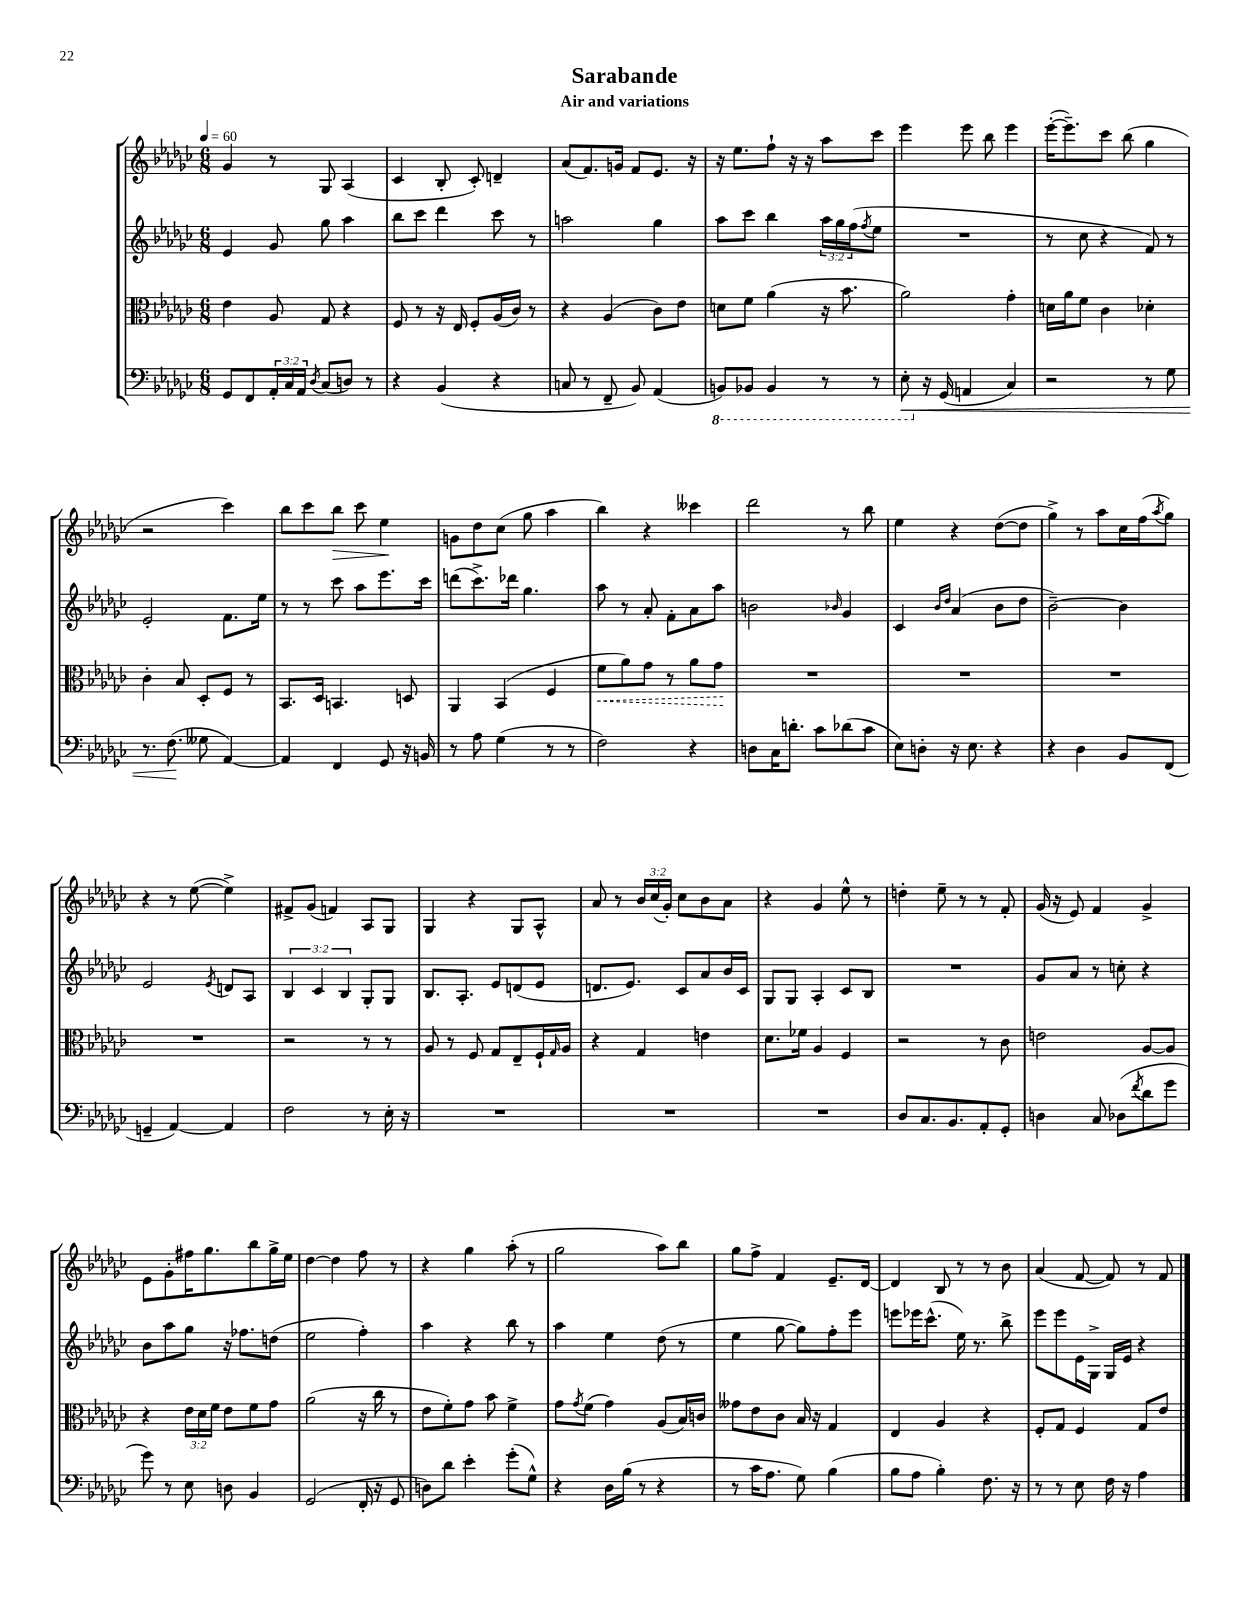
\header { title = "Sarabande" subtitle = "Air and variations" }
<<
\new StaffGroup <<
\new Staff = "s0" {
    \clef treble \key ges \major \numericTimeSignature \time 6/8 \override Staff.TupletNumber.text = #tuplet-number::calc-fraction-text \tempo 4 = 60
    ges'4 r8 ges8 aes4( |
    ces'4 bes8-. ces'8-.) d'4-- |
    aes'8( f'8.) g'16 f'8 ees'8. r16 |
    r16 ees''8. f''8-! r16 r16 aes''8 ces'''8 |
    ees'''4 ees'''8 bes''8 ees'''4 |
    ees'''16~-.( ees'''8.--) ces'''8 bes''8( ges''4 |
    r2 ces'''4) |
    bes''8 ces'''8 bes''8\> ces'''8 ees''4\! |
    g'8 des''8 ces''8( ges''8 aes''4 |
    bes''4) r4 ceses'''4 |
    des'''2 r8 bes''8 |
    ees''4 r4 des''8~( des''8 |
    ges''4->) r8 aes''8 ces''16 f''16( \acciaccatura { aes''8 } ges''8) |
    r4 r8 ees''8~( ees''4->) |
    fis'8-> ges'8( f'4) aes8 ges8 |
    ges4 r4 ges8 aes8-^ |
    aes'8 r8 \tuplet 3/2 { bes'16 ces''16( ges'16-.) } ces''8 bes'8 aes'8 |
    r4 ges'4 ees''8-^ r8 |
    d''4-. ees''8-- r8 r8 f'8-. |
    ges'16( r16 ees'8) f'4 ges'4-> |
    ees'8 ges'8-. fis''16 ges''8. bes''8 ges''16-> ees''16 |
    des''4~ des''4 f''8 r8 |
    r4 ges''4 aes''8-.( r8 |
    ges''2 aes''8) bes''8 |
    ges''8 f''8-> f'4 ees'8.-- des'16~ |
    des'4 bes8 r8 r8 bes'8 |
    aes'4( f'8~ f'8) r8 f'8 \bar "|." |
}
\new Staff = "s1" {
    \clef treble \key ges \major \numericTimeSignature \time 6/8 \override Staff.TupletNumber.text = #tuplet-number::calc-fraction-text
    ees'4 ges'8 ges''8 aes''4 |
    bes''8 ces'''8 des'''4 ces'''8 r8 |
    a''2 ges''4 |
    aes''8 ces'''8 bes''4 \tuplet 3/2 { aes''16 ges''16 f''16( } \acciaccatura { f''8 } ees''8 |
    R2. |
    r8 ces''8 r4 f'8) r8 |
    ees'2-. f'8. ees''16 |
    r8 r8 ces'''8 aes''8 ees'''8. ces'''16 |
    d'''8( ces'''8.->) des'''16 ges''4. |
    aes''8 r8 aes'8-. f'8-. aes'8 aes''8 |
    b'2 \grace { bes'16 } ges'4 |
    ces'4 \grace { bes'16 des''16 } aes'4( bes'8 des''8 |
    bes'2~--) bes'4 |
    ees'2 \acciaccatura { ees'8 } d'8 aes8 |
    \tuplet 3/2 { bes4 ces'4 bes4 } ges8-. ges8 |
    bes8. aes8.-. ees'8 d'8( ees'8 |
    d'8. ees'8.) ces'8 aes'8 bes'16 ces'16 |
    ges8 ges8 aes4-. ces'8 bes8 |
    R2. |
    ges'8 aes'8 r8 c''8-. r4 |
    bes'8 aes''8 ges''8 r16 fes''8. d''8( |
    ees''2 f''4-.) |
    aes''4 r4 bes''8 r8 |
    aes''4 ees''4 des''8( r8 |
    ees''4 ges''8~ ges''8) f''8-. ees'''8 |
    e'''8 ees'''16 ces'''8.-^( ees''16) r8. bes''8-> |
    ees'''8 ees'''8 ees'16 ges16-> ges16 ees'16 r4 \bar "|." |
}
\new Staff = "s2" {
    \clef alto \key ges \major \numericTimeSignature \time 6/8 \override Staff.TupletNumber.text = #tuplet-number::calc-fraction-text
    ees'4 aes8 ges8 r4 |
    f8 r8 r16 ees16 f8-. aes16( ces'16) r8 |
    r4 aes4( ces'8) ees'8 |
    d'8 f'8 aes'4( r16 bes'8. |
    aes'2) ges'4-. |
    d'16 aes'16 f'8 ces'4 des'4-. |
    ces'4-. bes8 des8-. f8 r8 |
    bes,8. des16 b,4. d8 |
    aes,4 bes,4( f4 |
    \once \override Hairpin.style = #'dashed-line f'8\< aes'8) ges'8 r8 aes'8 ges'8\! |
    R2. |
    R2. |
    R2. |
    R2. |
    r2 r8 r8 |
    aes8 r8 f8 ges8 ees8-- f16-! \grace { ges16 } aes16 |
    r4 ges4 e'4 |
    des'8. fes'16 aes4 f4 |
    r2 r8 ces'8 |
    e'2 aes8~ aes8 |
    r4 \tuplet 3/2 { ees'16 des'16 f'16 } ees'8 f'8 ges'8 |
    aes'2( r16 ces''16 r8 |
    ees'8 f'8-.) ges'8 bes'8 f'4-> |
    ges'8 \acciaccatura { ges'8 } f'8( ges'4) aes8( bes16) c'16 |
    geses'8 ees'8 ces'8 bes16 r16 ges4 |
    ees4 aes4 r4 |
    f8-. ges8 f4 ges8 ees'8 \bar "|." |
}
\new Staff = "s3" {
    \clef bass \key ges \major \numericTimeSignature \time 6/8 \override Staff.TupletNumber.text = #tuplet-number::calc-fraction-text
    ges,8 f,8 \tuplet 3/2 { aes,16-. ces16 aes,16 } \acciaccatura { des8 } ces8( d8) r8 |
    r4 bes,4( r4 |
    c8 r8 f,8-- bes,8) aes,4( |
    \ottava #-1 b,,8) bes,,8 bes,,4 r8 r8 |
    ees,8-.\< \ottava #0 r16 ges,16( a,4 ces4) |
    r2 r8 ges8 |
    r8. f8.\!( geses8 aes,4~) |
    aes,4 f,4 ges,8 r16 b,16 |
    r8 aes8 ges4( r8 r8 |
    f2) r4 |
    d8 ces16 d'8.-. ces'8 des'8( ces'8 |
    ees8) d8-. r16 ees8. r4 |
    r4 des4 bes,8 f,8( |
    g,4-- aes,4~) aes,4 |
    f2 r8 ees16-. r16 |
    R2. |
    R2. |
    R2. |
    des8 ces8. bes,8. aes,8-. ges,8-. |
    d4 ces8 des8( \acciaccatura { f'8 } des'8 ges'8 |
    ges'8) r8 ees8 d8 bes,4 |
    ges,2( f,16-. r16 ges,8 |
    d8) des'8 ees'4-. ges'8-.( ges8-^) |
    r4 des16 bes16( r8 r4 |
    r8 ces'16 aes8. ges8) bes4( |
    bes8 aes8 bes4-.) f8. r16 |
    r8 r8 ees8 f16 r16 aes4 \bar "|." |
}
>>
>>
\layout { \context { \Score \remove "Bar_number_engraver" } }
